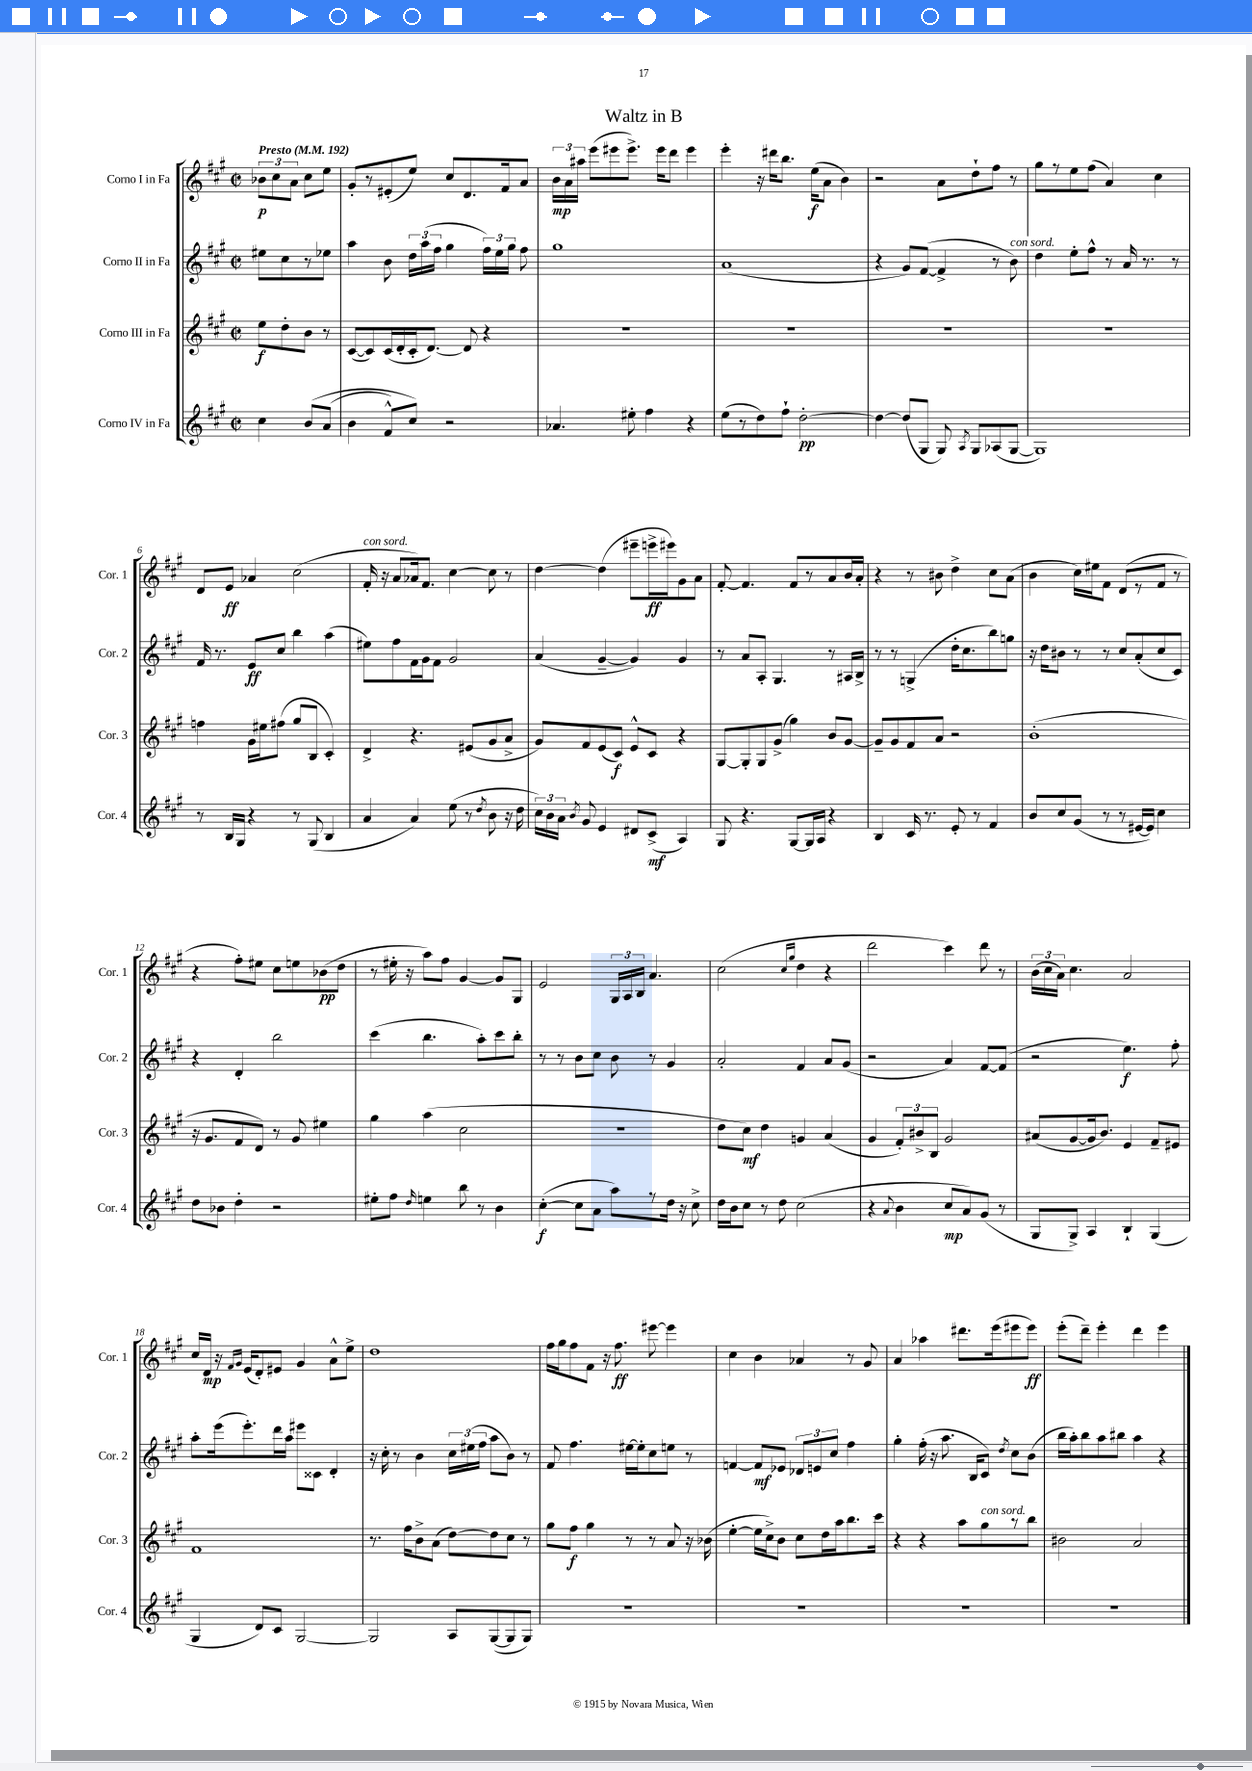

**kern	**dynam	**kern	**dynam	**kern	**dynam	**kern	**dynam
*part4	*part4	*part3	*part3	*part2	*part2	*part1	*part1
*staff4	*staff4	*staff3	*staff3	*staff2	*staff2	*staff1	*staff1
*I"Corno IV in Fa	*	*I"Corno III in Fa	*	*I"Corno II in Fa	*	*I"Corno I in Fa	*
*I'Cor. 4	*	*I'Cor. 3	*	*I'Cor. 2	*	*I'Cor. 1	*
*clefG2	*	*clefG2	*	*clefG2	*	*clefG2	*
*k[f#c#g#]	*	*k[f#c#g#]	*	*k[f#c#g#]	*	*k[f#c#g#]	*
*M2/2	*	*M2/2	*	*M2/2	*	*M2/2	*
*met(c|)	*	*met(c|)	*	*met(c|)	*	*met(c|)	*
*MM192	*	*MM192	*	*MM192	*	*MM192	*
=	=	=	=	=	=	=	=
!	!	!	!	!	!	!LO:TX:a:B:t=Presto	!
4cc#\	.	8ee\L	f	8ee#X\L	.	12b-X\L	p
.	.	.	.	.	.	12cc#\	.
.	.	8dd'\	.	8cc#\	.	.	.
.	.	.	.	.	.	12a\J	.
(8b/L	.	8b\J	.	8r	.	8cc#\L	.
(8a/J	.	8r	.	8ee-X\J	.	8ee\J	.
=1	=1	=1	=1	=1	=1	=1	=1
4b\	.	([8c#/L	.	4aa\	.	8g#'/L	.
.	.	8c#/])	.	.	.	8r	.
8f#^^/L)	.	(16c#/L	.	8b\	.	(8e#X'/	.
.	.	16d'/	.	.	.	.	.
8cc#/J)	.	16c#'/J	.	24dd\LL	.	8ee/J)	.
.	.	.	.	(24aa\	.	.	.
.	.	[8.d/J)	.	.	.	.	.
.	.	.	.	24ff#\JJ	.	.	.
2r	.	.	.	4gg#\	.	8cc#/L	.
.	.	8d/]	.	.	.	8.d/	.
.	.	4r	.	24ff#\LL)	.	.	.
.	.	.	.	24ee\	.	.	.
.	.	.	.	.	.	16f#/k	.
.	.	.	.	24gg#\JJ	.	.	.
.	.	.	.	8ff#\	.	8a/J	.
=2	=2	=2	=2	=2	=2	=2	=2
4.a-X/	.	1r	.	1gg#	.	24b\LL	mp
.	.	.	.	.	.	24a\	.
.	.	.	.	.	.	24aa#X\JJ	.
.	.	.	.	.	.	(8eee\L	.
.	.	.	.	.	.	8eee#X\	.
8ee#X'\	.	.	.	.	.	8.eee#^\J)	.
4ff#\	.	.	.	.	.	.	.
.	.	.	.	.	.	16eee#\KL	.
.	.	.	.	.	.	8ddd\J	.
4r	.	.	.	.	.	4eee#\	.
=3	=3	=3	=3	=3	=3	=3	=3
(8ee\L	.	1r	.	(1a	.	4eee'\	.
8r	.	.	.	.	.	.	.
8dd\)	.	.	.	.	.	16r	.
.	.	.	.	.	.	16ddd#X\KL	.
8ff#`\J	.	.	.	.	.	8.bb\J	.
[2dd'\	pp	.	.	.	.	.	.
.	.	.	.	.	.	(16ee\KL	f
.	.	.	.	.	.	8a\J	.
.	.	.	.	.	.	4b\)	.
=4	=4	=4	=4	=4	=4	=4	=4
4dd\_	.	1r	.	4r	.	2r	.
(8dd/L]	.	.	.	8g#/L)	.	.	.
8G#/J	.	.	.	([8f#/J	.	.	.
8G#/)	.	.	.	4f#^/]	.	8a\L	.
8qA/	.	.	.	.	.	.	.
8G#/L	.	.	.	.	.	8dd`\	.
(8A-X/	.	.	.	8r	.	8ff#\J	.
!	!	!	!	!LO:TX:a:i:t=con sord.	!	!	!
[8G#/J	.	.	.	8b\)	.	8r	.
=5	=5	=5	=5	=5	=5	=5	=5
1G#])	.	1r	.	4dd\	.	8gg#\L	.
.	.	.	.	.	.	8r	.
.	.	.	.	8ee'\L	.	8ee\	.
.	.	.	.	8ff#^^\J	.	(8ff#\J	.
.	.	.	.	8r	.	4a/)	.
.	.	.	.	16a/	.	.	.
.	.	.	.	8.r	.	.	.
.	.	.	.	.	.	4cc#\	.
.	.	.	.	8r	.	.	.
!!LO:LB:g=z
=6	=6	=6	=6	=6	=6	=6	=6
8r	.	4ffn\	.	16f#/	.	8d/L	.
.	.	.	.	8.r	.	.	.
16B/LL	.	.	.	.	.	8e/J	ff
16G#/JJ	.	.	.	.	.	.	.
4r	.	16g#\LL	.	8e/L	ff	4a-X/	.
.	.	16ee#X\J	.	.	.	.	.
.	.	(8ff#X\J	.	8cc#/J	.	.	.
8r	.	8gg#/L	.	4bb\	.	(2cc#\	.
(8G#/	.	8B/J	.	.	.	.	.
4B/	.	4c#'/)	.	(4aa\	.	.	.
=7	=7	=7	=7	=7	=7	=7	=7
!	!	!	!	!	!	!LO:TX:a:i:t=con sord.	!
4a/	.	4d^/	.	8ee#X\L)	.	16f#'/	.
.	.	.	.	.	.	16r	.
.	.	.	.	8ff#\	.	8a/L	.
4a/)	.	4.r	.	16f#\L	.	16a-X/k)	.
.	.	.	.	16g#\J	.	8.f#/J	.
.	.	.	.	8f#\J	.	.	.
(8ee\	.	.	.	2g#/	.	[4cc#\	.
8r	.	(8e#X/L	.	.	.	.	.
8qdd/	.	.	.	.	.	.	.
8b\	.	8g#/	.	.	.	8cc#\]	.
16r	.	8a^/J	.	.	.	8r	.
16dd\	.	.	.	.	.	.	.
=8	=8	=8	=8	=8	=8	=8	=8
24cc#\LL)	.	8g#/L)	.	(4a/	.	[4dd\	.
24b\	.	.	.	.	.	.	.
24a\JJ	.	.	.	.	.	.	.
8qb/	.	.	.	.	.	.	.
8g#/	.	8f#/	.	.	.	.	.
4e/	.	(8e/	.	[4g#~/	.	(4dd\]	.
.	.	8c#/J)	f	.	.	.	.
8d#X/L	.	8e^^/L	.	4g#/])	.	8eee#X~\L	.
(8c#^/J	mf	8c#/J	.	.	.	16eeen^\L	ff
.	.	.	.	.	.	16eee#X\J)	.
4A/)	.	4r	.	4g#/	.	8g#\	.
.	.	.	.	.	.	8a\J	.
=9	=9	=9	=9	=9	=9	=9	=9
8G#/	.	[8G#/L	.	8r	.	[8f#'/	.
4.r	.	8G#'/]	.	8a/L	.	4.f#/]	.
.	.	8G#/	.	8A'/J	.	.	.
.	.	(8g#^/J	.	4.G#/	.	.	.
[8G#/L	.	4gg#\)	.	.	.	8f#/L	.
16G#/L]	.	.	.	.	.	8r	.
16A/JJ	.	.	.	.	.	.	.
4r	.	8b/L	.	8r	.	8a/	.
.	.	[8g#/J	.	16A#X/LL	.	16b/L	.
.	.	.	.	16B^/JJ	.	16a'/JJ	.
=10	=10	=10	=10	=10	=10	=10	=10
4B/	.	8g#~/L]	.	8r	.	4r	.
.	.	8g#/	.	8r	.	.	.
16c#/	.	8f#/	.	(4Gn^/	.	8r	.
8.r	.	.	.	.	.	.	.
.	.	8a/J	.	.	.	8b#X\	.
8e'/	.	2r	.	16dd'\KL	.	4dd^\	.
.	.	.	.	8.cc#\	.	.	.
8r	.	.	.	.	.	.	.
4f#/	.	.	.	8bb\)	.	8cc#\L	.
.	.	.	.	8ggn\J	.	(8a\J	.
=11	=11	=11	=11	=11	=11	=11	=11
8b/L	.	(1b'	.	16r	.	4b\	.
.	.	.	.	16dd\KL	.	.	.
8cc#/	.	.	.	8b#X\J	.	.	.
(8g#/J	.	.	.	8r	.	16cc#\LL)	.
.	.	.	.	.	.	16ee#X\J	.
8r	.	.	.	8r	.	8f#\J	.
8r	.	.	.	8cc#/L	.	(8d/L	.
[16e#X/LL	.	.	.	(8a'/	.	8r	.
16e#/JJ])	.	.	.	.	.	.	.
4cc#\	.	.	.	8cc#/	.	8f#/J	.
.	.	.	.	8c#/J)	.	8r	.
!!LO:LB:g=z
=12	=12	=12	=12	=12	=12	=12	=12
8dd\L	.	16r	.	4r	.	4r	.
.	.	8.g#/L	.	.	.	.	.
8b-X\J	.	.	.	.	.	.	.
4dd'\	.	8f#/	.	4d'/	.	8ff#'\L)	.
.	.	8d/J)	.	.	.	8ee#X\J	.
2r	.	8r	.	2bb\	.	8cc#\L	.
.	.	8g#/	.	.	.	8een\	.
.	.	4ee#X\	.	.	.	(8b-X\	pp
.	.	.	.	.	.	8dd\J	.
=13	=13	=13	=13	=13	=13	=13	=13
8ee#X'\L	.	4gg#\	.	(4ccc#\	.	8r	.
8ff#\J	.	.	.	.	.	16ee#X'\	.
.	.	.	.	.	.	16r	.
16qqdd/	.	.	.	.	.	.	.
4een\	.	(4aa\	.	4.bb\	.	8aa\L)	.
.	.	.	.	.	.	8ff#\J	.
8bb\	.	2cc#\	.	.	.	[4g#/	.
8r	.	.	.	8aa'\L)	.	.	.
4b\	.	.	.	8ccc#\	.	8g#/L]	.
.	.	.	.	8bb'\J	.	8G#/J	.
=14	=14	=14	=14	=14	=14	=14	=14
([4cc#'\	f	1r	.	8r	.	2e/	.
.	.	.	.	8r	.	.	.
8cc#\L]	.	.	.	8b\L	.	.	.
8a\J	.	.	.	8cc#\J	.	.	.
8aa\L)	.	.	.	8b\	.	24G#/LL	.
.	.	.	.	.	.	24A/	.
.	.	.	.	.	.	24B/JJ	.
8r	.	.	.	8r	.	4.a/	.
16dd\Jk	.	.	.	4g#/	.	.	.
16r	.	.	.	.	.	.	.
8cc#^\	.	.	.	.	.	.	.
=15	=15	=15	=15	=15	=15	=15	=15
16dd\LL	.	8dd\L	.	2a'/	.	(2cc#\	.
16b\J	.	.	.	.	.	.	.
8cc#\J	.	8cc#\J)	mf	.	.	.	.
8r	.	4dd\	.	.	.	.	.
8dd\	.	.	.	.	.	.	.
.	.	.	.	.	.	16qqcc#/LL	.
.	.	.	.	.	.	16qqgg#/JJ	.
(2cc#\	.	4gn/	.	4f#/	.	4dd\	.
.	.	(4a/	.	8a/L	.	4r	.
.	.	.	.	(8g#/J	.	.	.
=16	=16	=16	=16	=16	=16	=16	=16
4r	.	4g#/	.	2r	.	2ddd\	.
8qqa/	.	.	.	.	.	.	.
4b\	.	12f#'/L)	.	.	.	.	.
.	.	12b#X^/	.	.	.	.	.
.	.	12B/J	.	.	.	.	.
8cc#/L	mp	2g#/	.	4a/)	.	4ccc#\)	.
8a/)	.	.	.	.	.	.	.
(8g#/J	.	.	.	[8f#/L	.	8ddd\	.
8r	.	.	.	(8f#/J]	.	8r	.
=17	=17	=17	=17	=17	=17	=17	=17
8G#/L	.	(8a#X/L	.	2r	.	(24b\LL	.
.	.	.	.	.	.	24cc#\	.
.	.	.	.	.	.	24a\JJ)	.
8G#^/J)	.	[8g#/	.	.	.	4.cc#\	.
4A/	.	16g#/k]	.	.	.	.	.
.	.	8.b/J)	.	.	.	.	.
4B`/	.	4e/	.	4.ee\)	f	2a/	.
(4G#/	.	8f#~/L	.	.	.	.	.
.	.	8e#X/J	.	8ff#'\	.	.	.
!!LO:LB:g=z
=18	=18	=18	=18	=18	=18	=18	=18
4G#/	.	1f#	.	8aa'\L	.	16cc#/LL	.
.	.	.	.	.	.	16d/JJ	mp
.	.	.	.	(16eee\k	.	16r	.
.	.	.	.	.	.	16qqf#/LL	.
.	.	.	.	.	.	16qqg#/JJ	.
.	.	.	.	8.eee'\)	.	(16e/KL	.
8d/L)	.	.	.	.	.	8d'/)	.
8c#/J	.	.	.	16ddd\L	.	8e#X/J	.
.	.	.	.	16aa\JJ	.	.	.
[2G#/	.	.	.	8eee#X\L	.	4g#/	.
.	.	.	.	8c##X\J	.	.	.
.	.	.	.	4d'/	.	8a^^\L	.
.	.	.	.	.	.	8ee^\J	.
=19	=19	=19	=19	=19	=19	=19	=19
2G#/]	.	8.r	.	16r	.	1dd	.
.	.	.	.	16cc#'\	.	.	.
.	.	.	.	8r	.	.	.
.	.	16ff#\KL	.	.	.	.	.
.	.	8b^\	.	4b\	.	.	.
.	.	(8a\J	.	.	.	.	.
8A/L	.	[8dd\L)	.	24cc#\LL	.	.	.
.	.	.	.	(24ee#X\	.	.	.
.	.	.	.	24ff#\JJ	.	.	.
([8G#/	.	8dd\]	.	8aa\L	.	.	.
8G#/]	.	8cc#\J	.	8b\J)	.	.	.
8G#/J)	.	8r	.	8r	.	.	.
=20	=20	=20	=20	=20	=20	=20	=20
1r	.	8gg#\L	.	8f#/	.	16ff#\LL	.
.	.	.	.	.	.	16gg#\J	.
.	.	8ff#\J	f	4.ff#\	.	8ff#\	.
.	.	4gg#\	.	.	.	8f#\J	.
.	.	.	.	.	.	16r	.
.	.	.	.	.	.	8.ff#\	ff
.	.	8r	.	[16ee#X\LL	.	.	.
.	.	.	.	16ee#'\J]	.	.	.
.	.	8r	.	8cc#\	.	[8eee#X\	.
.	.	8a/	.	8een\J	.	4eee#\]	.
.	.	16r	.	8r	.	.	.
.	.	(16b-X\	.	.	.	.	.
=21	=21	=21	=21	=21	=21	=21	=21
1r	.	[4ee'\	.	[4fn/	.	4cc#\	.
.	.	16ee\LL]	.	8f/L]	mf	4b\	.
.	.	16cc#^\J)	.	.	.	.	.
.	.	8b\J	.	8e-X/J	.	.	.
.	.	8cc#\L	.	12d-X/L	.	4a-X/	.
.	.	.	.	12en/	.	.	.
.	.	16dd\L	.	.	.	.	.
.	.	.	.	12cc#/J	.	.	.
.	.	16aa\J	.	.	.	.	.
.	.	8.bb\	.	4ff#\	.	8r	.
.	.	.	.	.	.	8g#/	.
.	.	16ccc#\Jk	.	.	.	.	.
=22	=22	=22	=22	=22	=22	=22	=22
1r	.	4r	.	4gg#'\	.	4a/	.
.	.	4r	.	(16ff#'\	.	4aa-X\	.
.	.	.	.	16r	.	.	.
.	.	.	.	8.aa\	.	.	.
.	.	8aa\L	.	.	.	8.ddd#X\L	.
.	.	.	.	16B/KL	.	.	.
!	!	!LO:TX:a:i:t=con sord.	!	!	!	!	!
.	.	8gg#\	.	8c#/J)	.	.	.
.	.	.	.	.	.	(16eee\k	.
.	.	.	.	8qdd/	.	.	.
.	.	8r	.	8cc#\L	.	8eee#X\	.
.	.	8bb\J	.	(8b\J	.	8eee#\J)	ff
=23	=23	=23	=23	=23	=23	=23	=23
1r	.	2b#X\	.	16bb\LL	.	(8eee'\L	.
.	.	.	.	16aa'\J)	.	.	.
.	.	.	.	8bb\	.	8ddd~\J)	.
.	.	.	.	8aa\	.	4eee'\	.
.	.	.	.	8bb#X\J	.	.	.
.	.	2a/	.	4aa\	.	4ddd\	.
.	.	.	.	4r	.	4eee\	.
==	==	==	==	==	==	==	==
*-	*-	*-	*-	*-	*-	*-	*-
